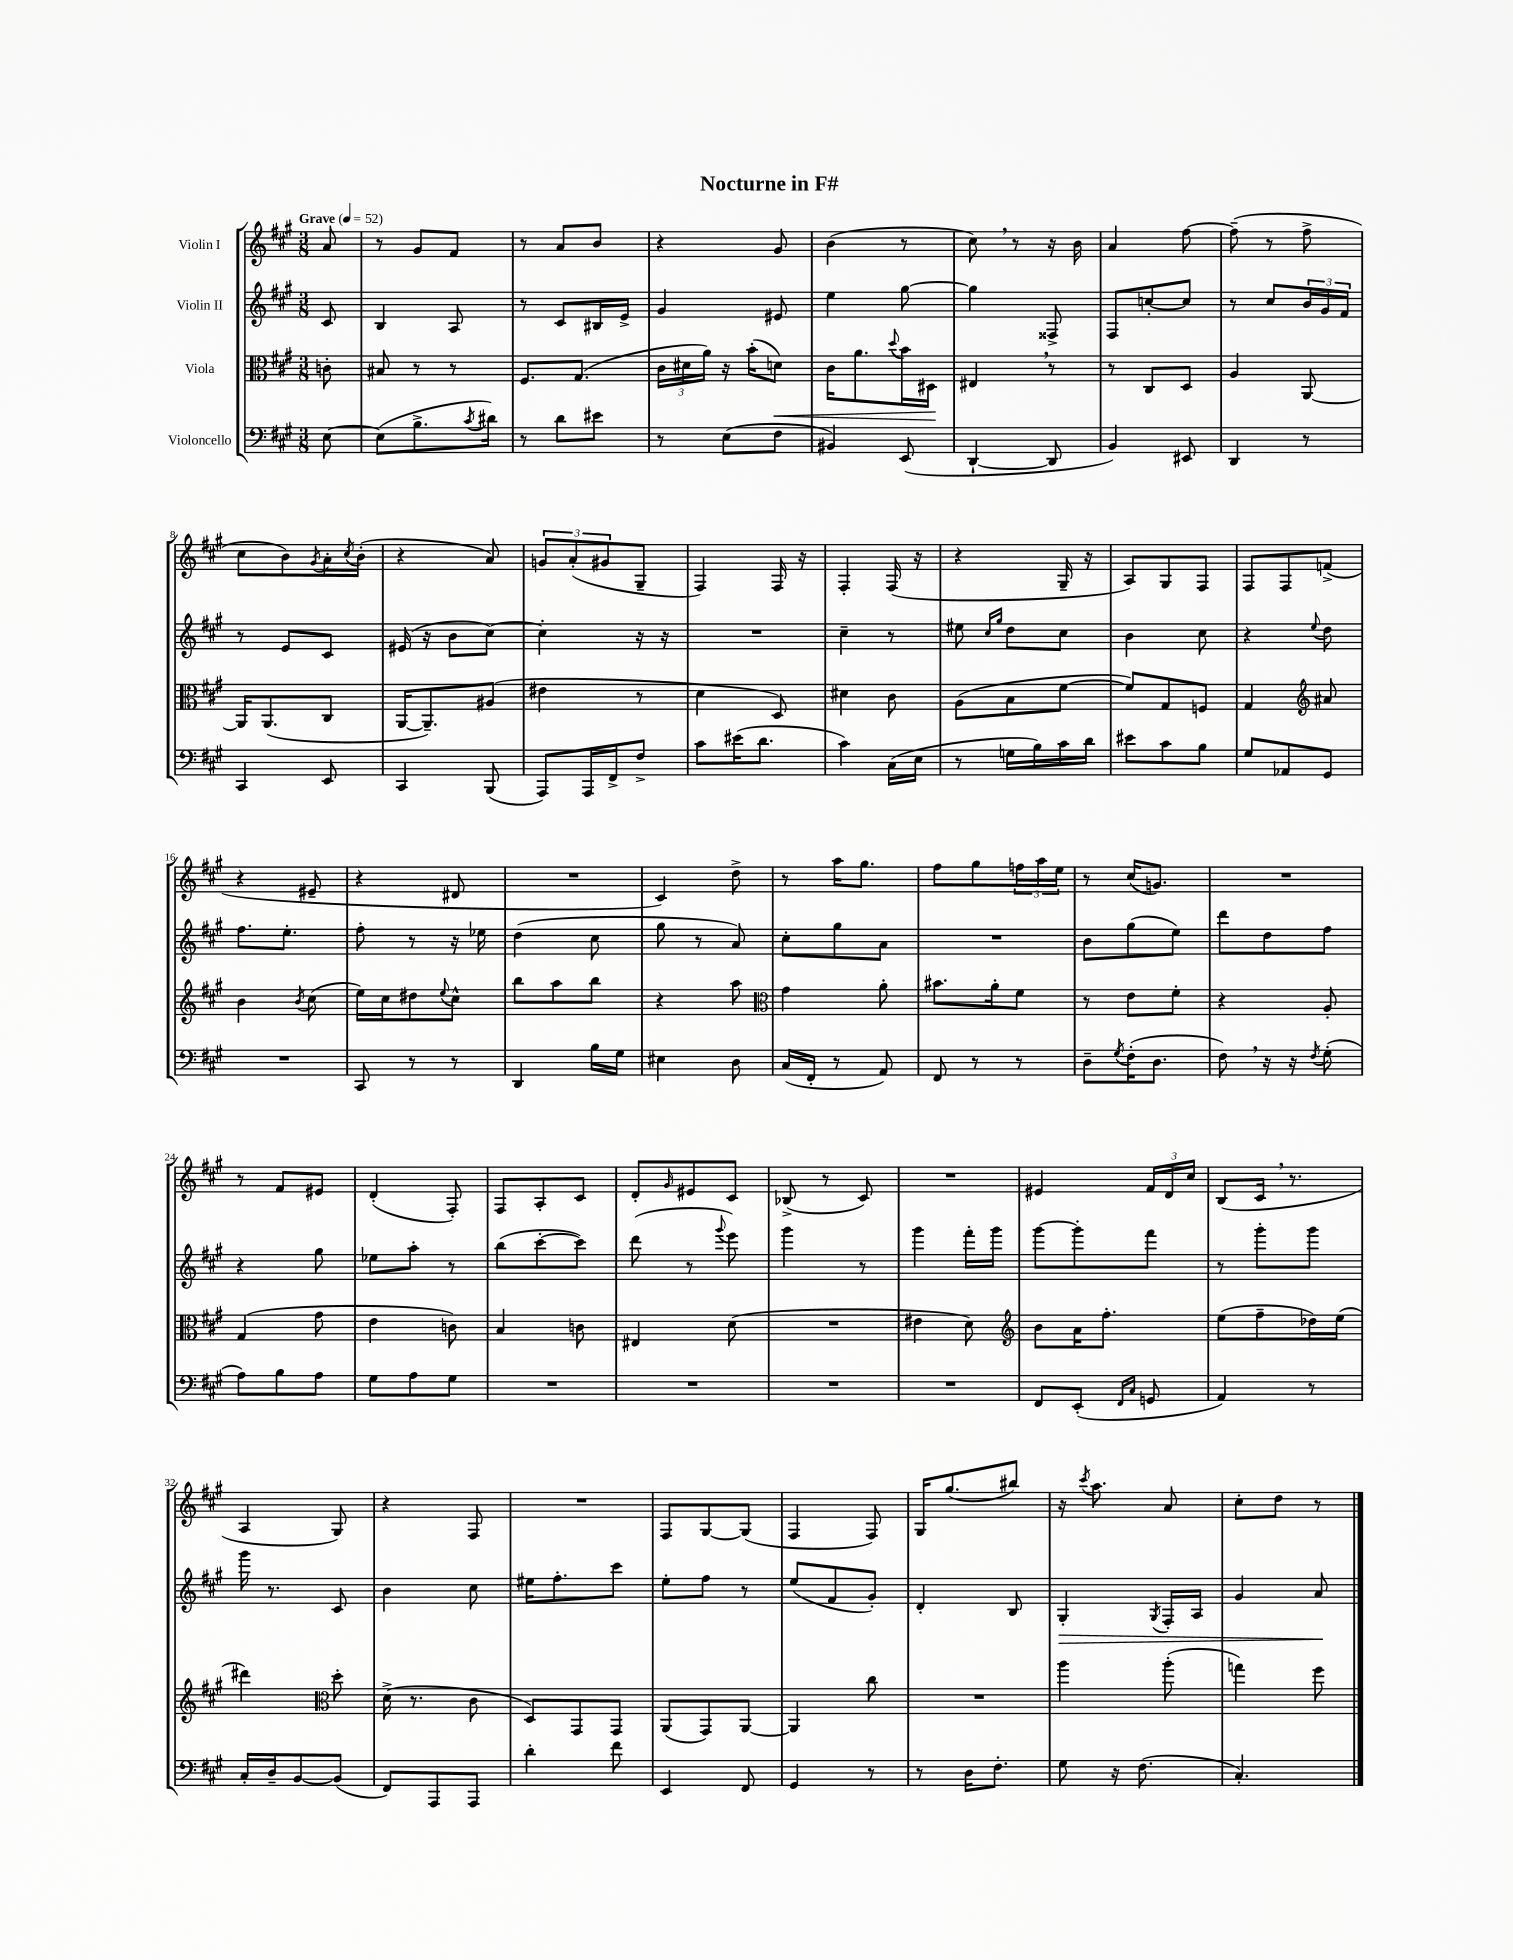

**kern	**kern	**dynam	**kern	**dynam	**kern
*part4	*part3	*part3	*part2	*part2	*part1
*staff4	*staff3	*staff3	*staff2	*staff2	*staff1
*I"Violoncello	*I"Viola	*	*I"Violin II	*	*I"Violin I
*clefF4	*clefC3	*	*clefG2	*	*clefG2
*k[f#c#g#]	*k[f#c#g#]	*	*k[f#c#g#]	*	*k[f#c#g#]
*M3/8	*M3/8	*	*M3/8	*	*M3/8
*MM52	*MM52	*	*MM52	*	*MM52
=	=	=	=	=	=
!	!	!	!	!	!LO:TX:a:B:t=Grave
[8E\	8cn'\	.	8c#/	.	8a/
=1	=1	=1	=1	=1	=1
(8E\L]	8B#X/	.	4B/	.	8r
8.B^\	8r	.	.	.	8g#/L
.	8r	.	8A/	.	8f#/J
8qc#/	.	.	.	.	.
16d#X\Jk)	.	.	.	.	.
=2	=2	=2	=2	=2	=2
8r	8.F#/L	.	8r	.	8r
8d\L	.	.	8c#/L	.	8a/L
.	(8.G#/J	.	.	.	.
8e#X\J	.	.	16B#X/L	.	8b/J
.	.	.	16e^/JJ	.	.
=3	=3	=3	=3	=3	=3
8r	24c#\LL	.	4g#/	.	4r
.	24d#X\	.	.	.	.
.	24a\JJ)	.	.	.	.
(8E\L	16r	.	.	.	.
.	(16b'\KL	.	.	.	.
!	!	!LO:HP:b	!	!	!
8F#\J	8dn\J)	<	8e#X/	.	8g#/
=4	=4	=4	=4	=4	=4
4BB#X/)	16c#\KL	.	4ee\	.	(4b\
.	8.a\	.	.	.	.
.	8qqdd/	.	.	.	.
(8EE/	16b\L	.	[8gg#\	.	8r
.	16D#X\JJ	.	.	.	.
.	.	[	.	.	.
=5	=5	=5	=5	=5	=5
[4DD`/	4E#X,/	.	4gg#\]	.	8cc#,\)
.	.	.	.	.	8r
8DD/]	8r	.	8F##X^/	.	16r
.	.	.	.	.	16b\
=6	=6	=6	=6	=6	=6
4BB/)	8r	.	8F#/L	.	4a/
.	8C#/L	.	[8ccn'/	.	.
8EE#X/	8D/J	.	8cc/J]	.	[8ff#\
=7	=7	=7	=7	=7	=7
4DD/	4A/	.	8r	.	(8ff#~\]
.	.	.	8cc#/L	.	8r
8r	[8AA/	.	24b/L	.	8ff#^\
.	.	.	24g#/	.	.
.	.	.	24f#/JJ	.	.
!!LO:LB:g=z
=8	=8	=8	=8	=8	=8
4CC#/	16AA/KL]	.	8r	.	8cc#\L
.	(8.AA/	.	.	.	.
.	.	.	8e/L	.	8b\)
.	.	.	.	.	8qg#/
8EE/	8C#/J	.	8c#/J	.	16a'\L
.	.	.	.	.	8qcc#/
.	.	.	.	.	(16b'\JJ
=9	=9	=9	=9	=9	=9
4CC#/	[16AA/KL	.	(16e#X/	.	4r
.	8.AA~/])	.	16r	.	.
.	.	.	8b\L	.	.
(8BBB/	(8A#X/J	.	[8cc#\J)	.	8a/)
=10	=10	=10	=10	=10	=10
8AAA/L)	4e#X\	.	4cc#'\]	.	12gn/L
.	.	.	.	.	(12a'/
16AAA/L	.	.	.	.	.
.	.	.	.	.	12g#X/
16FF#^/J	.	.	.	.	.
8F#^/J	8r	.	16r	.	8G#~/J
.	.	.	16r	.	.
=11	=11	=11	=11	=11	=11
8c#\L	4d\	.	4.r	.	4F#/)
(16e#X\K	.	.	.	.	.
8.d\J	.	.	.	.	.
.	8D/)	.	.	.	16F#/
.	.	.	.	.	16r
=12	=12	=12	=12	=12	=12
4c#\)	4d#X\	.	4cc#~\	.	4F#'/
(16C#\LL	8c#\	.	8r	.	(16F#/
16E\JJ	.	.	.	.	16r
=13	=13	=13	=13	=13	=13
8r	(8A\L	.	8ee#X\	.	4r
.	.	.	16qqcc#/LL	.	.
.	.	.	16qqgg#/JJ	.	.
16Gn\LL	8B\	.	8dd\L	.	.
16B\)	.	.	.	.	.
16c#\	[8f#\J	.	8cc#\J	.	16G#~/
16d\JJ	.	.	.	.	16r
=14	=14	=14	=14	=14	=14
8e#X\L	8f#/L])	.	4b\	.	8A/L)
8c#\	8G#/	.	.	.	8G#/
8B\J	8Fn/J	.	8cc#\	.	8F#/J
=15	=15	=15	=15	=15	=15
8G#/L	4G#/	.	4r	.	8F#/L
8AA-X/	.	.	.	.	8F#/
*	*clefG2	*	*	*	*
.	.	.	8qqee/	.	.
8GG#/J	8a#X/	.	8dd\	.	(8fn^/J
!!LO:LB:g=z
=16	=16	=16	=16	=16	=16
4.r	4b\	.	8.ff#\L	.	4r
.	.	.	8.ee'\J	.	.
.	8qb/	.	.	.	.
.	(8cc#\	.	.	.	8e#X~/
=17	=17	=17	=17	=17	=17
8CC#/	16ee\LL)	.	8ff#'\	.	4r
.	16cc#\J	.	.	.	.
8r	8dd#X\	.	8r	.	.
.	8qqee/	.	.	.	.
8r	8cc#^^\J	.	16r	.	8d#X/
.	.	.	16ee-X\	.	.
=18	=18	=18	=18	=18	=18
4DD/	8bb\L	.	(4dd\	.	4.r
.	8aa\	.	.	.	.
16B\LL	8bb\J	.	8cc#\	.	.
16G#\JJ	.	.	.	.	.
=19	=19	=19	=19	=19	=19
4E#X\	4r	.	8gg#\	.	4c#/)
.	.	.	8r	.	.
8D\	8aa\	.	8a/)	.	8dd^\
=20	=20	=20	=20	=20	=20
*	*clefC3	*	*	*	*
(16C#/LL	4g#\	.	8cc#'\L	.	8r
16FF#'/JJ	.	.	.	.	.
8r	.	.	8gg#\	.	16aa\KL
.	.	.	.	.	8.gg#\J
8AA/)	8a'\	.	8a\J	.	.
=21	=21	=21	=21	=21	=21
8FF#/	8.b#X\L	.	4.r	.	8ff#\L
8r	.	.	.	.	8gg#\
.	16a'\k	.	.	.	.
8r	8f#\J	.	.	.	24ffn\L
.	.	.	.	.	24aa\
.	.	.	.	.	24ee\JJ
=22	=22	=22	=22	=22	=22
8D~\L	8r	.	8b\L	.	8r
8qG#/	.	.	.	.	.
(16F#'\K	8e\L	.	(8gg#\	.	(16cc#/KL
8.D\J	.	.	.	.	8.gn/J)
.	8f#'\J	.	8ee\J)	.	.
=23	=23	=23	=23	=23	=23
8F#,\)	4r	.	8ddd\L	.	4.r
16r	.	.	8dd\	.	.
16r	.	.	.	.	.
8qF#/	.	.	.	.	.
(8G#'\	8A'/	.	8ff#\J	.	.
!!LO:LB:g=z
=24	=24	=24	=24	=24	=24
8A\L)	(4G#/	.	4r	.	8r
8B\	.	.	.	.	8f#/L
8A\J	8g#\	.	8gg#\	.	8e#X/J
=25	=25	=25	=25	=25	=25
8G#\L	4e\	.	8ee-X\L	.	(4d'/
8A\	.	.	8aa'\J	.	.
8G#\J	8cn\)	.	8r	.	8F#'/)
=26	=26	=26	=26	=26	=26
4.r	4B/	.	(8bb\L	.	8F#/L
.	.	.	[8ccc#'\	.	8A'/
.	8cn\	.	8ccc#\J])	.	8c#/J
=27	=27	=27	=27	=27	=27
4.r	4E#X/	.	(8ddd\	.	8d'/L
.	.	.	.	.	16qqg#/
.	.	.	8r	.	8e#X/
.	.	.	8qqggg#/	.	.
.	(8d\	.	8eee\)	.	8c#/J
=28	=28	=28	=28	=28	=28
4.r	4.r	.	4ggg#\	.	(8B-X^/
.	.	.	.	.	8r
.	.	.	8r	.	8c#/)
=29	=29	=29	=29	=29	=29
4.r	4e#X\	.	4ggg#\	.	4.r
.	8d\)	.	16fff#'\LL	.	.
.	.	.	16ggg#\JJ	.	.
=30	=30	=30	=30	=30	=30
*	*clefG2	*	*	*	*
8FF#/L	8b\L	.	[8ggg#\L	.	4e#X/
(8EE'/J	16a\K	.	8ggg#'\]	.	.
.	8.ff#'\J	.	.	.	.
16qqFF#/LL	.	.	.	.	.
16qqC#/JJ	.	.	.	.	.
8GGn/	.	.	8fff#\J	.	24f#/LL
.	.	.	.	.	24d/
.	.	.	.	.	24cc#/JJ
=31	=31	=31	=31	=31	=31
4AA/)	(8ee\L	.	8r	.	(8B/L
.	8ff#~\	.	8ggg#'\L	.	16c#,/Jk
.	.	.	.	.	8.r
8r	16dd-X\L)	.	8ggg#\J	.	.
.	(16ee\JJ	.	.	.	.
!!LO:LB:g=z
=32	=32	=32	=32	=32	=32
16C#'/LL	4ddd#X\)	.	16ggg#\	.	4A/
16D~/J	.	.	8.r	.	.
[8BB/	.	.	.	.	.
*	*clefC3	*	*	*	*
(8BB/J]	8dd'\	.	8c#/	.	8G#/)
=33	=33	=33	=33	=33	=33
8FF#/L)	(16d^\	.	4b\	.	4r
.	8.r	.	.	.	.
8AAA/	.	.	.	.	.
8AAA/J	8c#\	.	8cc#\	.	8F#/
=34	=34	=34	=34	=34	=34
4d'\	8D/L)	.	16ee#X\KL	.	4.r
.	.	.	8.ff#'\	.	.
.	8GG#/	.	.	.	.
8f#\	8GG#/J	.	8ccc#\J	.	.
=35	=35	=35	=35	=35	=35
4EE/	(8AA/L	.	8ee'\L	.	8F#/L
.	8GG#/)	.	8ff#\J	.	[8G#/
8FF#/	[8AA/J	.	8r	.	(8G#/J]
=36	=36	=36	=36	=36	=36
4GG#/	4AA/]	.	(8ee/L	.	4F#/
.	.	.	8f#/	.	.
8r	8cc#\	.	8g#'/J)	.	8F#/)
=37	=37	=37	=37	=37	=37
8r	4.r	.	4d'/	.	16G#/KL
.	.	.	.	.	(8.gg#/
16D\KL	.	.	.	.	.
8.F#'\J	.	.	.	.	.
.	.	.	8B/	.	8bb#X/J)
=38	=38	=38	=38	=38	=38
!	!	!	!	!LO:HP:b	!
8G#\	4aa\	.	4G#'/	>	16r
.	.	.	.	.	8qccc#/
.	.	.	.	.	8.aa\
16r	.	.	.	.	.
(8.F#\	.	.	.	.	.
.	.	.	8qG#/	.	.
.	(8aa'\	.	16F#'/LL	.	8a/
.	.	.	16A/JJ	.	.
=39	=39	=39	=39	=39	=39
4.C#'/)	4ggn\)	.	4g#/	.	8cc#'\L
.	.	.	.	.	8dd\J
.	8ff#\	.	8a/	.	8r
.	.	.	.	]	.
==	==	==	==	==	==
*-	*-	*-	*-	*-	*-
